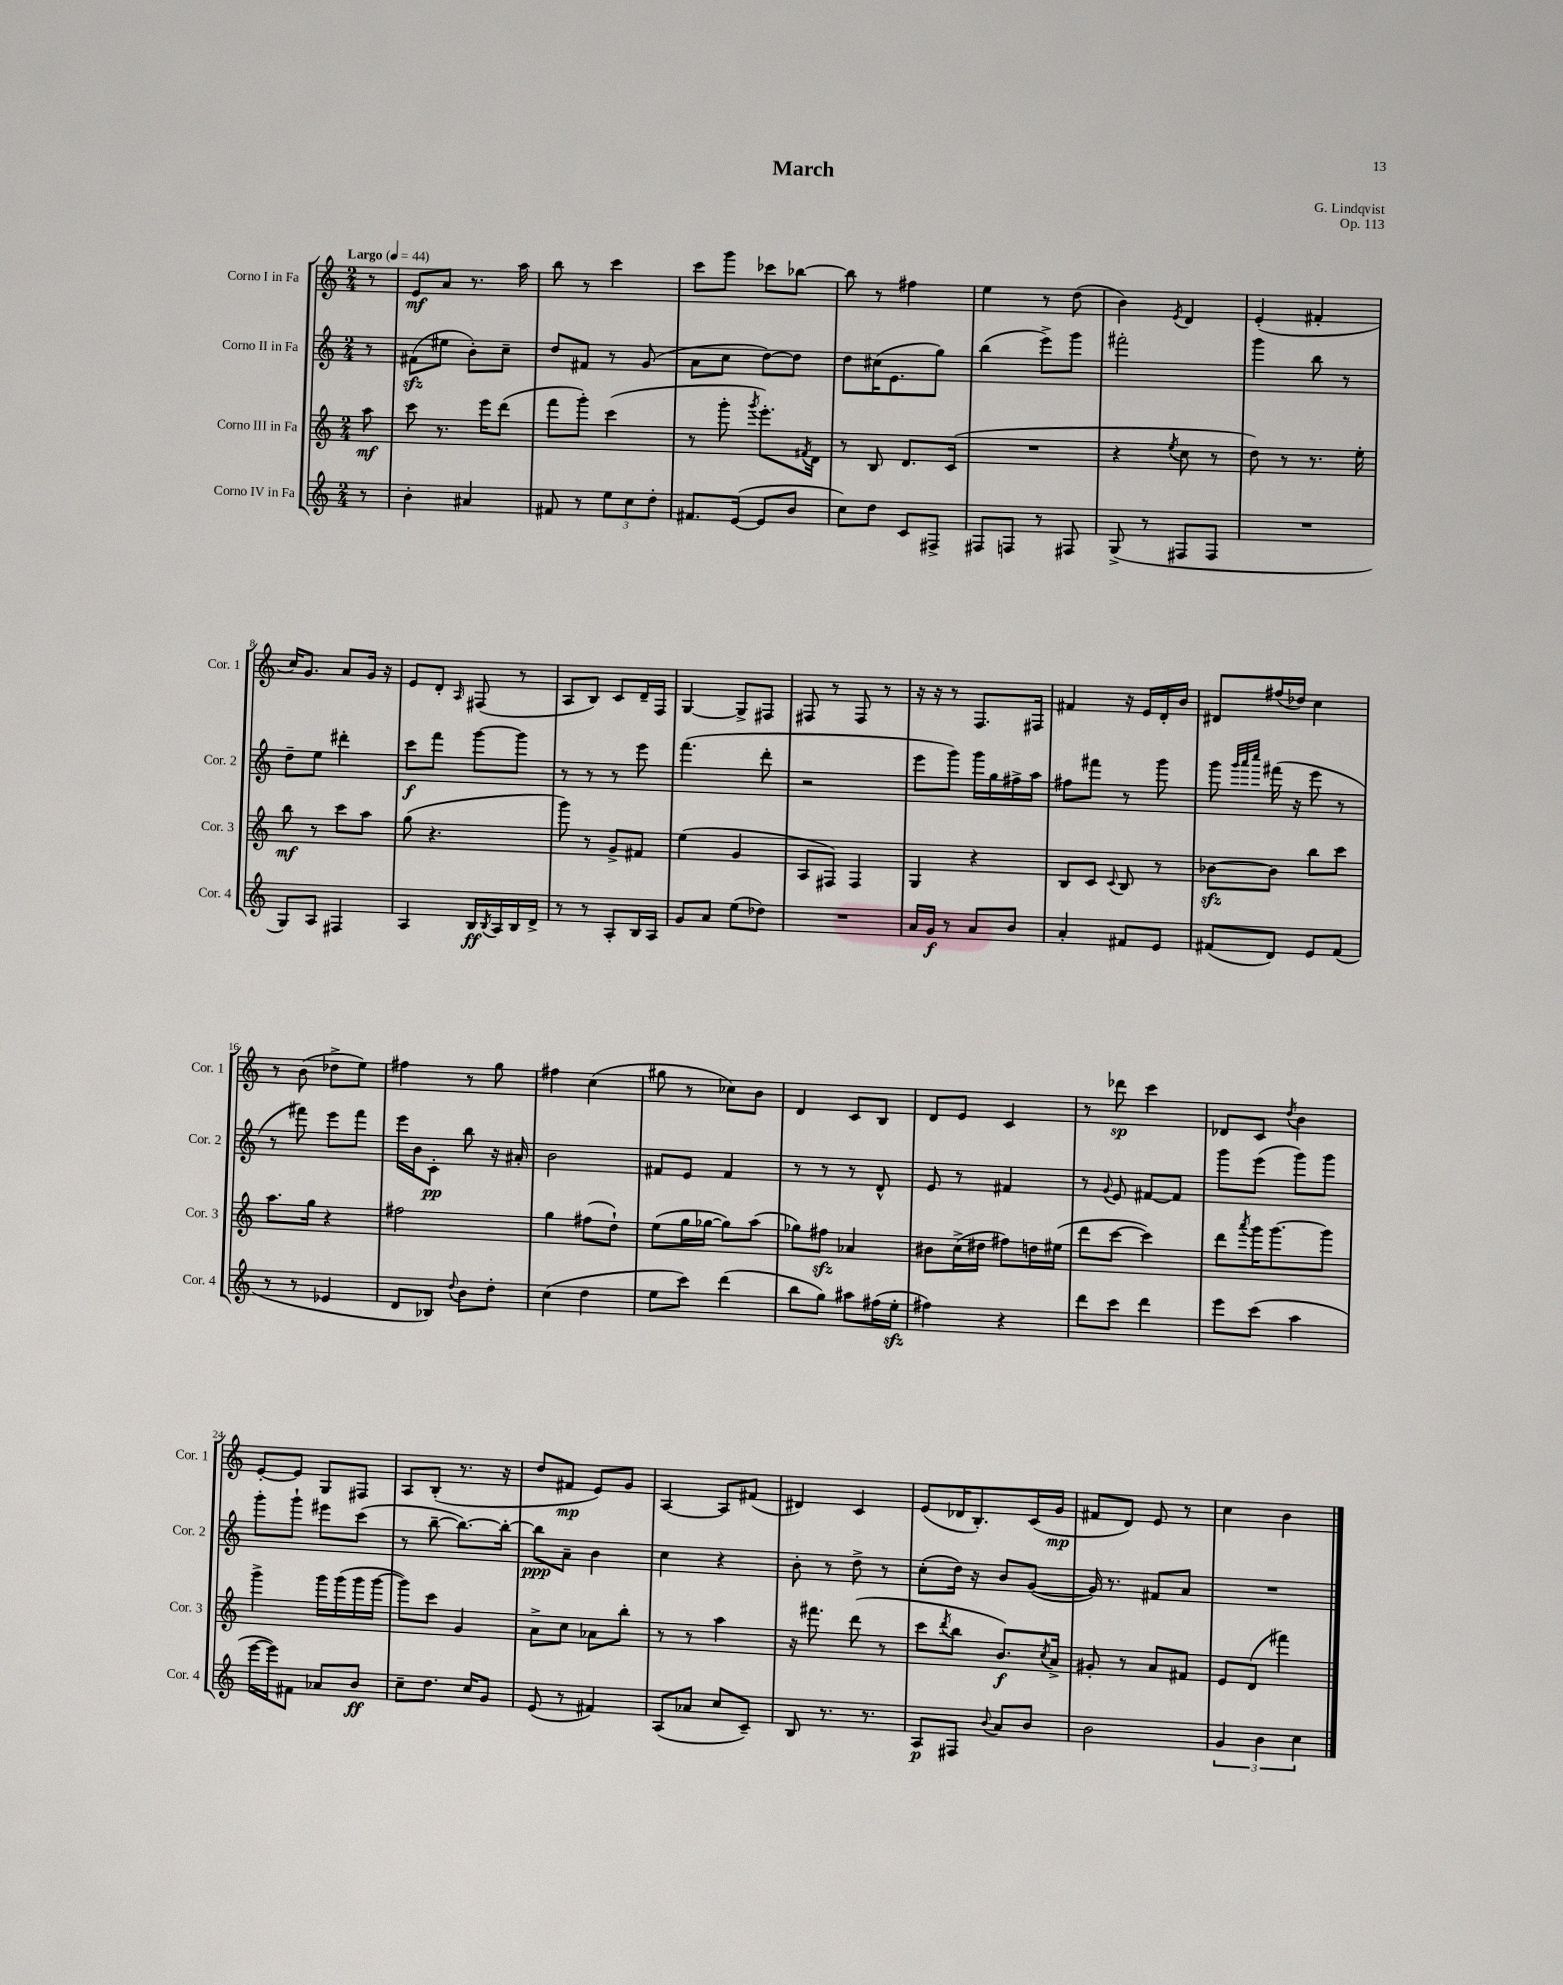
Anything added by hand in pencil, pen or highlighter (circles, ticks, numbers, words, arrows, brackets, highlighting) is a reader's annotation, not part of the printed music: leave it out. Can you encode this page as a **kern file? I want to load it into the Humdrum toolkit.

**kern	**kern	**kern	**kern
*staff4	*staff3	*staff2	*staff1
*clefG2	*clefG2	*clefG2	*clefG2
*k[]	*k[]	*k[]	*k[]
*M2/4	*M2/4	*M2/4	*M2/4
*MM44	*MM44	*MM44	*MM44
8r	8aa	8r	8r
=	=	=	=
4b'	8ccc	(8f#	8e
.	8.r	8ee#	8a
4a#	.	8b')	8.r
.	16eee	.	.
.	(8ddd	8cc~	.
.	.	.	16aa
=	=	=	=
8f#	8fff	8dd	8bb
8r	8ggg')	8f#	8r
12ee	(4ccc	8r	4ccc
12cc	.	.	.
.	.	(8g	.
12dd'	.	.	.
=	=	=	=
8.f#	8r	8a	8ccc
.	8ggg'	8cc	8ggg
([16e	.	.	.
.	8qggg	.	.
8e]	8.eee')	[8dd)	8ccc-
8b	.	8dd]	[8bb-
.	8qf#	.	.
.	16d	.	.
=	=	=	=
8cc)	8r	8dd	8bb-]
8dd	8B	(16cc#	8r
.	.	8.e	.
8c	8.d	.	4ff#
8F#^	.	8gg)	.
.	(16c	.	.
=	=	=	=
8F#	2r	(4bb	4ee
8F	.	.	.
8r	.	8eee^)	8r
8F#	.	8ggg	(8dd
=	=	=	=
(8G^	4r	2fff#'	4b)
8r	.	.	.
.	8qee	.	8qe
8F#	8cc	.	4d
8F#	8r	.	.
=	=	=	=
2r	8dd)	4ggg	(4e'
.	8r	.	.
.	8.r	8bb	4f#'
.	.	8r	.
.	16ee'	.	.
=	=	=	=
8G)	8bb	8dd~	16cc)
.	.	.	8.g
8A	8r	8ee	.
4F#	8ccc	4ddd#'	8a
.	8aa	.	16g
.	.	.	16r
=	=	=	=
4A	(8gg	8ccc	8e
.	4.r	8fff	8d'
.	.	.	16qqA
16B	.	[8ggg	(8F#
8qB	.	.	.
16A	.	.	.
16B	.	8ggg]	8r
16d^	.	.	.
=	=	=	=
8r	8ggg)	8r	8A
8r	8r	8r	8B)
8A'	8g^	8r	8c
16B	8f#	8eee	16d~
16A	.	.	16F
=	=	=	=
8g	(4ee	(4.fff	[4G
8a	.	.	.
(8ee	4g	.	8G^]
8dd-)	.	8ddd'	8F#
=	=	=	=
2r	8A	2r	8F#
.	8F#)	.	8r
.	4F#	.	8F#
.	.	.	8r
=	=	=	=
16a	4G	8eee	16r
16g	.	.	16r
8r	.	8ggg)	8r
8a	4r	16ggg	8.F
.	.	16gg	.
8b	.	16ff#^	.
.	.	16aa	16F#
=	=	=	=
4a'	8B	8ff#	4f#
.	8c	8fff#	.
.	8qqc	.	.
8f#	8B	8r	16r
.	.	.	16e
8e	8r	8ggg	16d'
.	.	.	16b
=	=	=	=
(8f#	[8b-	8ggg	8d#
.	.	32qqggg	.
.	.	32qqaaa	.
.	.	32qqcccc	.
8d)	8b-]	(16fff#	(16ff#
.	.	16r	16dd-)
8e	8bb	8eee	4cc
(8f#	8ccc	8r	.
=	=	=	=
8r	8.aa	8r	8r
8r	.	8fff#)	(8b
.	16gg	.	.
4e-	4r	8eee	8dd-^
.	.	8fff#	8ee)
=	=	=	=
8d	2ff#	16eee	4ff#
.	.	16b	.
8B-)	.	8c'	.
8qqdd	.	.	.
8b	.	8bb	8r
8dd'	.	16r	8gg
.	.	16a#'	.
=	=	=	=
(4cc	4gg	2b	4ff#
4dd	(8ff#	.	(4cc
.	8dd`)	.	.
=	=	=	=
8ee	(8ee	8f#	8gg#
8ccc)	16gg	8e	8r
.	[16gg-	.	.
(4ddd	8gg-])	4f#	8cc-)
.	(8aa	.	8b
=	=	=	=
8bb	8gg-)	8r	4d
8gg)	8ff#	8r	.
8aa#	4a-	8r	8c
(16ff#	.	8d^^	8B
16ee'	.	.	.
=	=	=	=
4ff#)	8b#	8e	8d
.	(16cc^	8r	8e
.	16dd#	.	.
4r	8ff#)	4f#	4c
.	16dd	.	.
.	(16ee#	.	.
=	=	=	=
8ddd	8ddd	8r	8r
.	.	8qqg	.
8ccc	[8ccc	8e	8ddd-
4ddd	4ccc])	[8f#	4ccc
.	.	8f#]	.
=	=	=	=
8eee	8ddd	8ggg	8d-
.	8qaaa	.	.
(8ccc	16ggg	(8eee	8c
.	[8.ggg	.	.
.	.	.	8qdd
4aa	.	8ggg)	4b
.	8ggg]	8ggg	.
=	=	=	=
[16eee	4ggg^	8ggg'	[8e'
16eee])	.	.	.
8f#	.	8ggg`	8e]
8a-	16ggg	8eee#	8G
.	(16ggg	.	.
8b	16ggg	(8ccc	8F#
.	[16ggg	.	.
=	=	=	=
8cc~	8ggg])	8r	8A
8.dd	8ccc	[8bb~	(8B'
.	4g	8.bb_)	8.r
16cc	.	.	.
8g	.	.	.
.	.	16bb'_	16r
=	=	=	=
(8e	8a^	8bb]	8dd
8r	8cc	8a~	8f#
4f#)	8a-	4b	8e)
.	8bb'	.	8g
=	=	=	=
(8A	8r	4cc	[4A
8a-	8r	.	.
8cc	4aa	4r	8A]
8c~)	.	.	(8f#
=	=	=	=
8B	16r	8b'	4d#)
.	8.fff#	.	.
8.r	.	8r	.
.	(8ddd	8dd^	4c
8.r	.	.	.
.	8r	8r	.
=	=	=	=
8A	8ccc	(8cc'	(8e
.	8qddd	.	.
8F#	8bb	16dd)	16d-
.	.	16r	8.B')
8qqb	.	.	.
8a	8.b)	8b	.
8b	.	([8g	(16c
.	8qcc	.	.
.	16a^	.	16g
=	=	=	=
2b	8g#'	16g])	8f#
.	.	8.r	.
.	8r	.	8d)
.	8a	8f#	8e
.	8f#	8a	8r
=	=	=	=
6g	8e	2r	4cc
.	(8d	.	.
6b	.	.	.
.	4fff#)	.	4b
6cc	.	.	.
==	==	==	==
*-	*-	*-	*-
